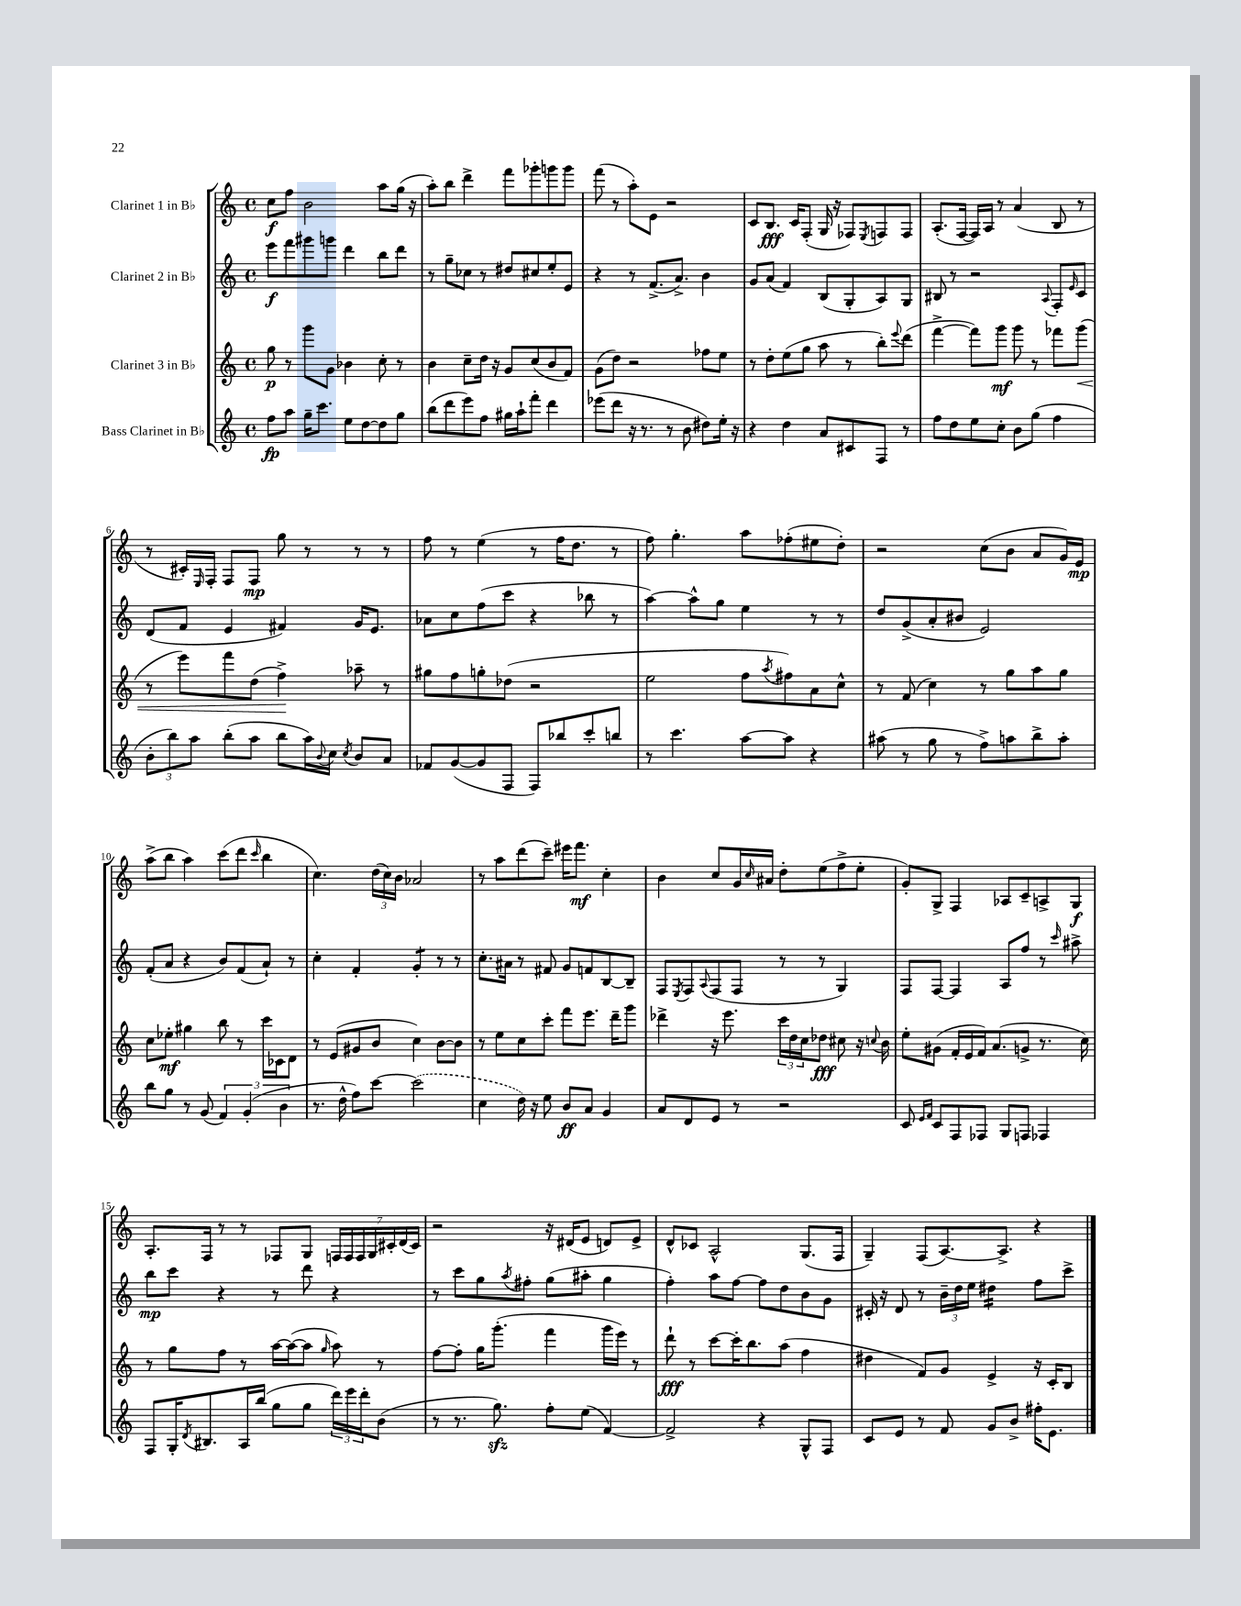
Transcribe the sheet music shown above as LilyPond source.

<<
\new StaffGroup <<
\new Staff = "s0" \with { instrumentName = "Clarinet 1 in Bb" } {
    \clef treble \key c \major \defaultTimeSignature \time 4/4
    c''8\f f''8 b'2 a''8 g''16( r16 |
    a''8-.) b''8 d'''4-> f'''8 ges'''8-. g'''8 g'''8 |
    f'''8( r8 a''8-.) e'8 r2 |
    c'8 b8.\fff c'16 f8-.( g16 r16 fes8) \acciaccatura { e8 } f8 f8 |
    a8.-.( f16~ f16) a16 r8 a'4( b8 r8 |
    r8 cis'16-.) \grace { e16 } f16-. f8 f8\mp g''8 r8 r8 r8 |
    f''8 r8 e''4( r8 f''16 d''8. r8 |
    f''8) g''4.-. a''8 fes''8-.( eis''8 d''8-.) |
    r2 c''8( b'8 a'8 g'16) e'16\mp |
    a''8->( b''8 a''4) c'''8( d'''8 \grace { c'''16 } b''4 |
    c''4.) \tuplet 3/2 { d''16( c''16) b'16 } aes'2 |
    r8 a''8 d'''8( c'''8--) eis'''16 f'''8.\mf c''4-. |
    b'4 c''8 g'16 \grace { c''16 } ais'16 d''8-. e''8( f''8-> e''8-. |
    g'8-.) g8-> f4 aes8 c'8-- a8-> g8\f |
    a8.-. f16 r8 r8 fes8 g8 \tuplet 7/4 { f16 f16 f16 g16 cis'16-. d'16( cis'16) } |
    r2 r16 dis'16( e'8 d'8) e'8-> |
    d'8-^ ces'8 a2-^ g8.( f16 |
    g4--) f8( a8.~) a8.-> r4 \bar "|." |
}
\new Staff = "s1" \with { instrumentName = "Clarinet 2 in Bb" } {
    \clef treble \key c \major \defaultTimeSignature \time 4/4
    e'''8\f f'''8 gis'''8 g'''8 d'''4 b''8 d'''8 |
    r8 g''8-- ces''8 r8 dis''8 cis''8 e''8-. e'8 |
    r4 r8 f'8.->( a'8.->) b'4 |
    g'8 a'8( f'4) b8( g8-. a8) g8 |
    bis8 r8 r2 \appoggiatura { a8 } f8-. \grace { e'16 } c'8 |
    d'8( f'8 e'4 fis'4) g'16 e'8. |
    aes'8 c''8 f''8( c'''8 r4 bes''8 r8 |
    a''4~) a''8-^ g''8 e''4 r8 r8 |
    d''8 g'8->( a'8-. bis'8 e'2) |
    f'8-.( a'8 r4 b'8) f'8( a'8-!) r8 |
    c''4-. f'4-. g'4:8-. r8 r8 |
    c''8.-. ais'16 r8 fis'8 g'8 f'8 b8~ b8-- |
    f8 \acciaccatura { e8 } f8 \appoggiatura { a8 } f8( f8 r8 r8 g4) |
    f8 f8~ f4 a8 f''8 r8 \grace { c'''16 } ais''8-> |
    b''8\mp c'''8 r4 r8 d'''8 r4 |
    r8 c'''8 g''8 \acciaccatura { a''8 } fis''8-. g''8( ais''8-. g''4 |
    f''4-.) a''8 f''8~ f''8 d''8 b'8 g'8 |
    cis'16-. r16 d'8 r8 \tuplet 3/2 { b'16-- d''16 e''16 } dis''4:16 f''8 c'''8-> \bar "|." |
}
\new Staff = "s2" \with { instrumentName = "Clarinet 3 in Bb" } {
    \clef treble \key c \major \defaultTimeSignature \time 4/4
    g''8\p r8 g'''8 g'8 bes'4 c''8-. r8 |
    b'4 c''8-- d''16 r16 g'8 c''8( b'8 f'8) |
    g'8( d''8) r2 fes''8 e''8 |
    r8 d''8-. e''8( g''8 a''8 r8 b''8-.) \appoggiatura { e'''8 } d'''8( |
    f'''4~-> f'''8) g'''8\mf g'''8 r8 fes'''8 g'''8\<( |
    r8 e'''8) f'''8 d''8( f''4->\!) aes''8-- r8 |
    gis''8 f''8 g''8-. des''8( r2 |
    e''2 f''8 \acciaccatura { a''8 } fis''8) a'8 c''8-^ |
    r8 f'8( c''4) r8 g''8 a''8 g''8 |
    c''8 ees''8-.\mf gis''4 b''8 r8 c'''16 ces'16 d'8 |
    r8 e'8( gis'8 b'8 c''4) b'8~ b'8 |
    r8 e''8 c''8 c'''8-. f'''8 e'''8. d'''16-- g'''8 |
    des'''4-> r16 e'''8. \tuplet 3/2 { c'''16 d''16 c''16 } des''8\fff cis''8 r16 \appoggiatura { c''8 } b'16 |
    e''8-. gis'8( f'16-. e'16 f'16) a'8.( g'8-> r8. c''16) |
    r8 g''8 f''8 r8 a''16~ a''16~( a''8 \grace { g''16 } a''8) r8 |
    f''8~ f''8-. g''16 g'''8.-.( f'''4 g'''16 e'''16) r8 |
    d'''8-!\fff r8 c'''8~ c'''16-. b''8. a''8( f''4 |
    dis''4 f'8) g'8 e'4-> r16 c'16-. b8 \bar "|." |
}
\new Staff = "s3" \with { instrumentName = "Bass Clarinet in Bb" } {
    \clef treble \key c \major \defaultTimeSignature \time 4/4
    f''8\fp a''8 g''16-- c'''8. e''8 d''8~ d''8 g''8 |
    b''8( d'''8 e'''8) f''8 gis''16 a''16-! f'''8-. d'''4 |
    ees'''8( d'''8 r16 r8. r8 b'8 dis''8) e''16-. r16 |
    r4 d''4 a'8 cis'8 f8 r8 |
    f''8 d''8 e''8 c''8-. b'8 g''8( f''4 |
    \tuplet 3/2 { b'8-. b''8) a''8 } b''8-.( a''8 b''8 a''16) \appoggiatura { b'8 } c''16 \acciaccatura { c''8 } b'8 a'8 |
    fes'8 g'8~( g'8 f8 f8) bes''8 c'''8-. b''8 |
    r8 c'''4. a''8~ a''8 r4 |
    ais''8( r8 g''8 r8 f''8->) a''8 b''8-> a''8-. |
    b''8 g''8 r8 g'8( \tuplet 3/2 { f'4) g'4-.( b'4 } |
    r8. d''16-^ f''8) c'''8~ \once \slurDashed c'''2( |
    c''4 d''16) r16 e''8 b'8\ff a'8 g'4 |
    a'8 d'8 e'8 r8 r2 |
    c'8 \grace { e'16 f'16 } c'8 f8 fes8 g8 f8 fes4 |
    f8 g16-. \acciaccatura { d'8 } bis8. a16 b''16( g''8 g''8 \tuplet 3/2 { d'''16) e'''16 d'''16-. } b'8( |
    r8 r8. g''8.\sfz) f''8-. e''8( f'4~) |
    f'2-> r4 g8-^ f8 |
    c'8 e'8 r8 f'8 g'8 b'8-> fis''16-. e'8. \bar "|." |
}
>>
>>
